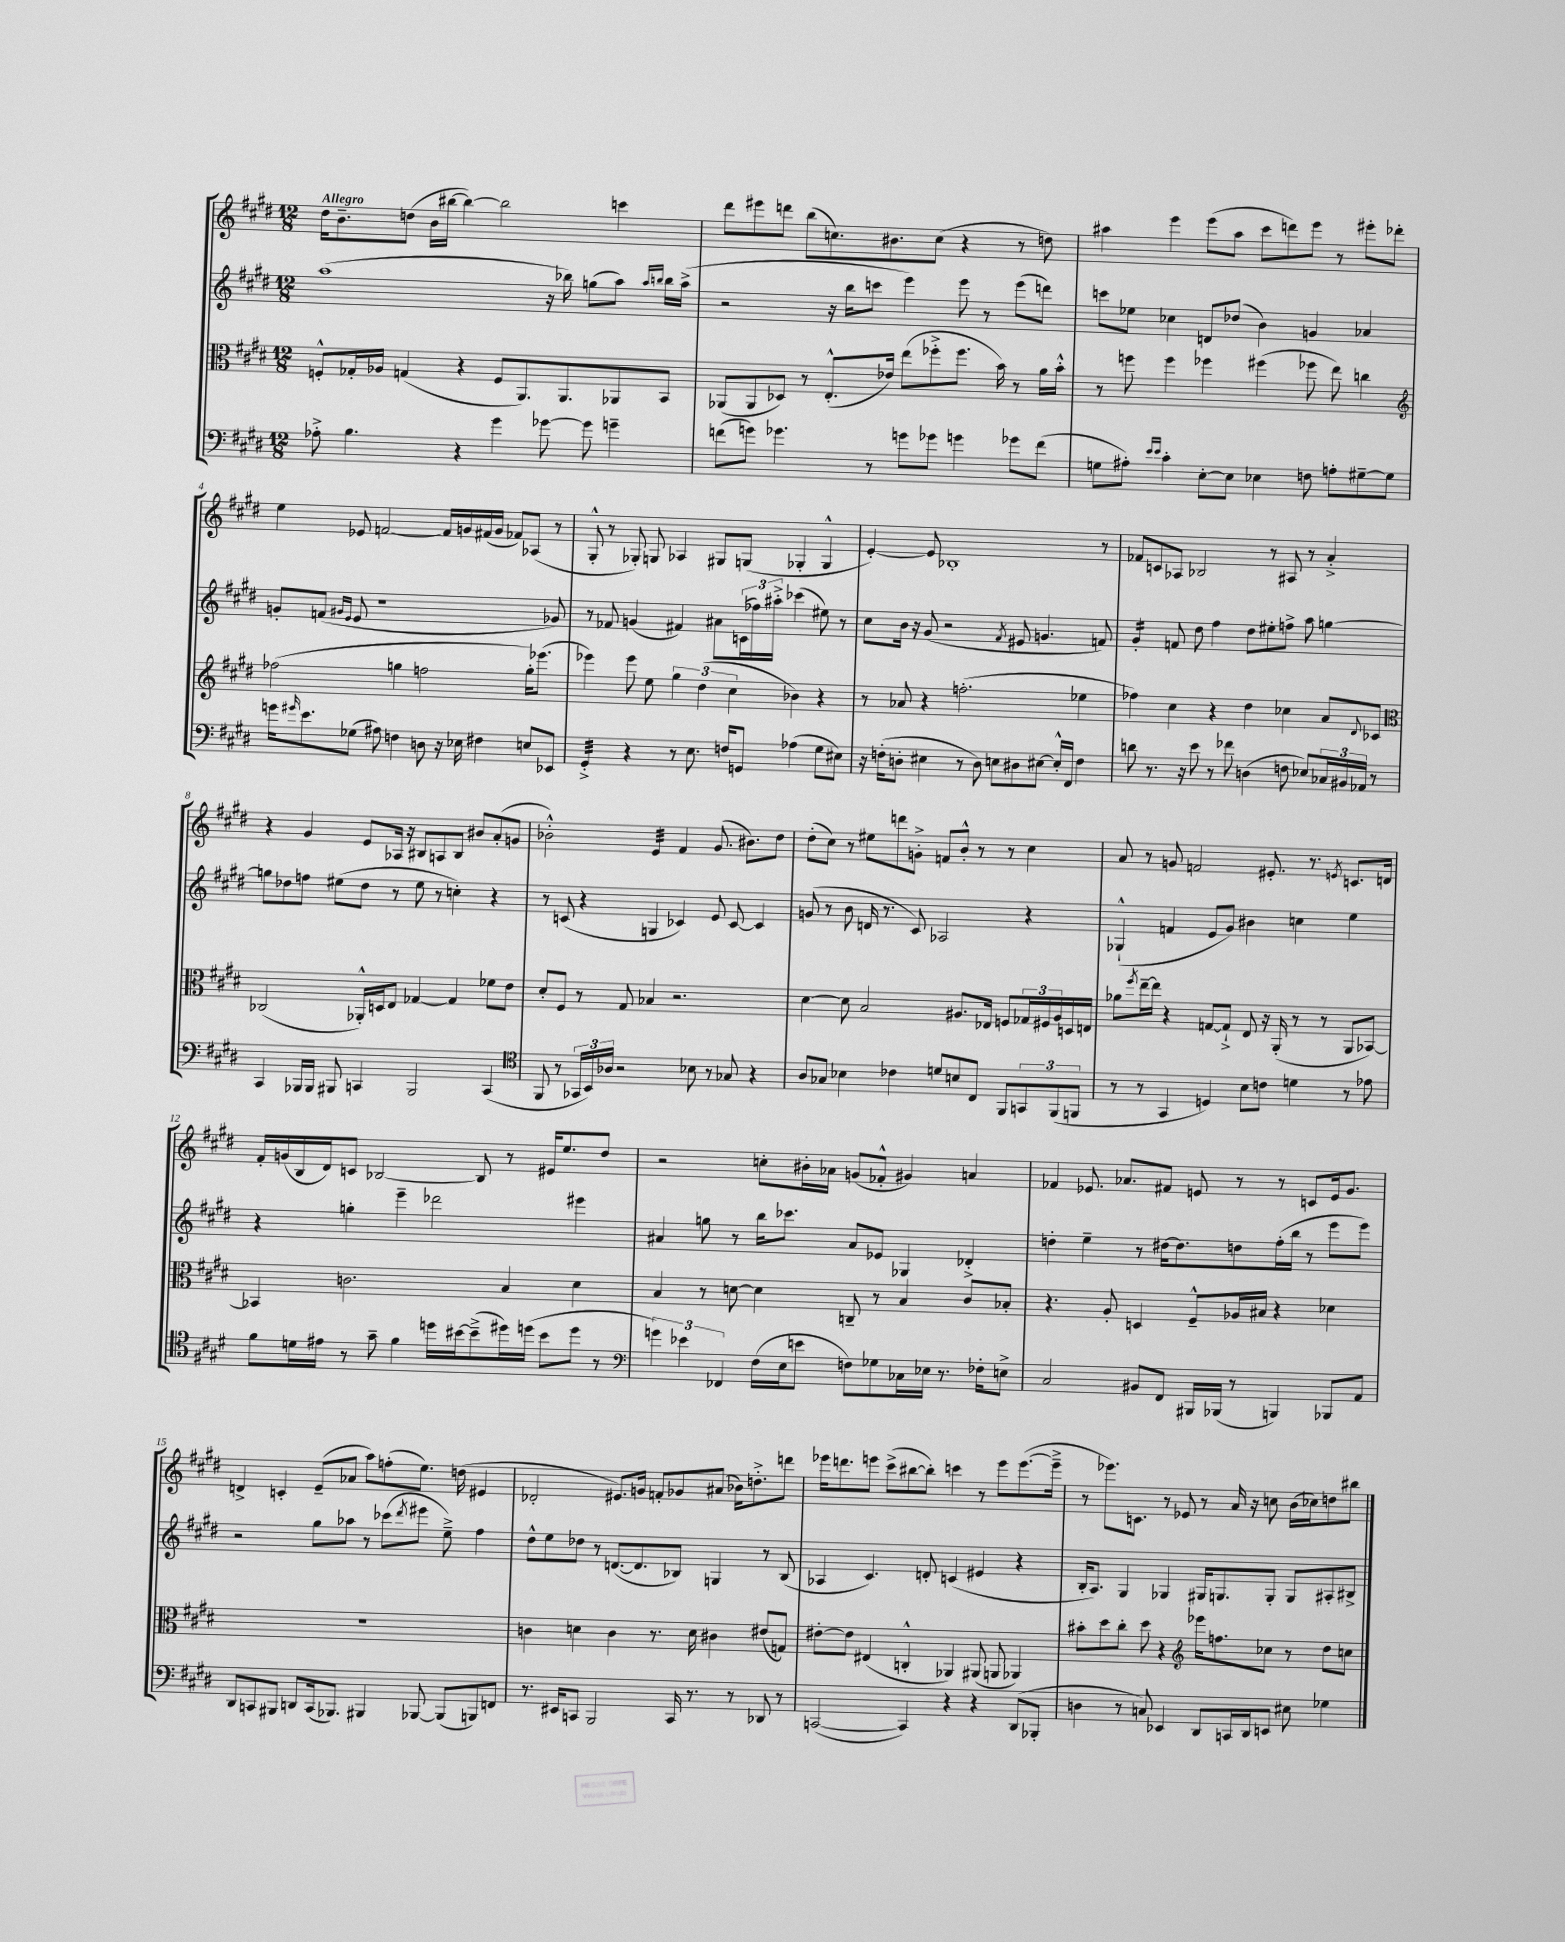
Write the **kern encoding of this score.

**kern	**kern	**kern	**kern
*staff4	*staff3	*staff2	*staff1
*clefF4	*clefC3	*clefG2	*clefG2
*k[f#c#g#d#]	*k[f#c#g#d#]	*k[f#c#g#d#]	*k[f#c#g#d#]
*M12/8	*M12/8	*M12/8	*M12/8
8A-'^\	8F'^^/L	(1aa	16dd#\LK
.	.	.	8.b~\
4.B\	16G-'/L	.	.
.	16A-/JJ	.	.
.	(4G/	.	(8dd\J
.	.	.	16b\LL
.	.	.	[16bb#\JJ
4r	4r	.	4bb#\_)
4g#\	8F/L	.	2bb#\]
.	8.AA/)	.	.
[8g-\	.	16r	.
.	8.AA/	16bb-\)	.
8g-\]	.	(8gg\L	.
4g~\	8AA-/	8aa\J)	4ccc\
.	.	16qqaa/LL	.
.	.	16qqbb/JJ	.
.	8BB/J	16bb\LL	.
.	.	(16aa^\JJ	.
=	=	=	=
(8f\L	(8AA-/L	2r	8ddd#\L
8g\J)	8AA-/	.	8eee#\
4.g-\	8D-/J)	.	8ddd\J
.	8r	.	(8bb\L
.	(8.E'^^/L	16r	8.cc\)
.	.	16bb\LK	.
8r	.	8ccc\J	.
.	16e-/Jk)	.	8.b#\
8g\L	(8ee\L	4eee\)	.
8g-\J	8ff-'^\	.	(8cc\J
4g\	8.ff-\J	8eee\	4r
.	.	8r	.
.	16b\)	.	.
8g-\L	8r	(8eee\L	8r
(8f\J	16a\LL	8ddd\J)	8dd\)
.	16b'^^\JJ	.	.
=	=	=	=
8G\L	8r	8ccc\L	4aa#\
8A#'\J)	8ff\	8ee-\J	.
16qqe/LL	.	.	.
16qqe/JJ	.	.	.
4c#'\	4ff\	4cc-\	4eee\
[8E'\L	4ff-\	8d/L	(8eee\L
8E\]J	.	(8dd-/J	8aa#\J
4E-\	(4ff#\	4b\)	8ccc#\L
.	.	.	8ddd\)
8F\	8ff-\	4g/	8eee\J
8A'\L	8ee\)	.	8r
[8G#~\	4cc\	4a-/	8eee#'\L
8G#\]J	.	.	8ddd-'\J
=	=	=	=
*	*clefG2	*	*
16g\LK	(2ff-\	8g'/L	4ee\
16qqg#/	.	.	.
8.e\	.	.	.
.	.	(8f/J	.
.	.	16qqg#/LL	.
.	.	16qqe/JJ	.
(8G-\J	.	8e/	8e-/
8A#\)	.	1r	[2f/
4F\	4gg\	.	.
8D\	2ff\	.	.
16r	.	.	16f/]LL
16E-\	.	.	16g/
4F#\	.	.	(16f#/
.	.	.	16g/JJ
.	.	.	8f-/L)
8E/L	16gg'\LK)	.	(8A-/J
.	(8.eee-\J	.	.
8EE-/J	.	8g-/)	8r
=	=	=	=
4GG#'^/	4eee-\)	8r	8G#'^^/
.	.	8f-/	8r
4r	8eee-\	(4g/	8G-'/)
.	8ee\	.	8G/
8r	6gg#\	4f#/)	4A-/
8.E\	.	.	.
.	(6dd#\	.	.
.	.	8a#\L	8G#/L
16F/LK	.	.	.
.	6cc#\	.	.
8GG/J	.	(24c\L	(8G/J
.	.	24ff-\)	.
.	.	24aa#'^\JJ	.
(4A-\	4b-\)	(4ccc-\	4G-'/
8G#\L	4r	8ee#\)	4G-^^/
8E#\J)	.	8r	.
=	=	=	=
16r	8r	8cc#\L	[4e'/)
(16F'\LK	.	.	.
8D'\J	8a-/	16b\Jk	.
.	.	16r	.
4E#\	4r	(8g#/	8e/]
.	.	2r	1B-'
8r	(2.ff'\	.	.
8D\)	.	.	.
8E\L	.	.	.
.	.	8qf#/	.
8D#\	.	8e#/	.
[8E#\J	.	4.g/	.
16E#'^^/]LL	.	.	.
16FF#/JJ	.	.	.
4F\	4ee-\	.	.
.	.	8f/)	8r
=	=	=	=
8d\	4ff-\)	4g#'/	8f-/L
8.r	.	.	8c/
.	4cc#\	8f/	8A-/J
16r	.	.	.
8e\	.	8dd#\	2B-/
8r	4r	4ff#\	.
8f-\	.	.	.
(4D\	4dd#\	8dd#\L	.
.	.	8ee#'\	8r
8F\	4cc-\	8ff^\J	8A#/
8E-/L)	.	8aa\	8r
24C-/L	8a/L	[4gg\	4a'^/
24BB#/	.	.	.
24AA-/JJ	.	.	.
.	8qqd#/	.	.
8r	8c-/J	.	.
=	=	=	=
*	*clefC3	*	*
4CC#/	(2C-/	8gg\]L	4r
.	.	8dd-\	.
16BBB-/LL	.	8ff\J	4g#/
16BBB-/JJ	.	.	.
8BBB#/	.	(8ee#\L	.
4CC/	16AA-'^^/LL)	8dd-\J	8e/L
.	16D/J	.	.
.	8E/J	8r	16A-/Jk
.	.	.	16r
2BBB#/	[4G-/	8ee#\	8B#/L
.	.	8r	8A/
.	4G-/]	4cc'\)	8B#/J
.	.	.	8b#/L
(4CC/	8f-\L	4r	(8a'/
.	8e\J	.	8g/J
=	=	=	=
*clefC4	*	*	*
8FF#/	8d#'/L	8r	2b-'^^\)
8r	8F#/J	(8c/	.
24GG-/LL	8r	4r	.
24BB/)	.	.	.
24A-/JJ	.	.	.
2r	8G#/	.	.
.	4B-/	4G/	4e/
.	2.r	4c-/)	4f#/
8B-\	.	.	.
8r	.	8e/	(8.g#/
8G-/	.	[8c-/	.
.	.	.	8.b#\L)
4r	.	4c-/]	.
.	.	.	8dd#\J
=	=	=	=
8A/L	[4d#\	(8g/	(8dd#'\L
8G-/J	.	8r	8cc#\J)
4B-\	8d#\]	8b\	8r
.	2B/	16d/	8ee#\L
.	.	8.r	.
4c-\	.	.	8ddd\
.	.	8c#/)	8g'^\J
8d/L	.	2A-/	8f/L
8B/	8.A#/L	.	8b'^^/J
8C#/J	.	.	8r
.	16E-/Jk	.	.
8FF#/L	8F/L	.	8r
12GG/	24G-/L	4r	4cc#\
.	24F#/	.	.
(12FF#/	24A#/	.	.
.	16D/	.	.
12FF/J	.	.	.
.	16E/JJ	.	.
=	=	=	=
8r	8a-\L	(4G-`^^/	8a/
.	8qff#/	.	.
8r	[16ee~\L	.	8r
.	16ee\]JJ	.	.
4GG#/	4r	4f/	8g/
.	.	.	2f/
4D/)	[8G/L	8e/L	.
.	8G`^/]J	8g#/J)	.
8B\L	8E/	4b#\	.
8c\J	16r	.	8.e#'/
.	(16AA'/	.	.
4d\	8r	4cc\	.
.	.	.	8.r
.	8r	.	.
.	.	.	8qe/
8r	8AA/L	4ee\	8.c/L
8e-\	[8BB-/J)	.	.
.	.	.	16d/Jk
=	=	=	=
8f#\L	4BB-/]	4r	16f#'/LL
.	.	.	(16g/
16d\L	.	.	16B/
16e#\JJ	.	.	16d#/J)
8r	2.c\	4gg'\	8c/J
8g#~\	.	.	[2B-/
4f#\	.	4eee~\	.
16dd\LL	.	2ddd-\	.
[16b#\J	.	.	.
(8b#~^\]	.	.	8B-/]
16dd#\L)	4B/	.	8r
(16dd\JJ	.	.	.
8b#\L	.	.	16e#/LK
.	.	.	8.ee/
8dd\J	4d#\	4eee#\	.
8r	.	.	8dd#/J
=	=	=	=
*clefF4	*	*	*
6g\)	4B/	4a#/	2r
6e-\	.	.	.
.	8r	8gg\	.
6FF-/	.	.	.
.	[8d\	8r	.
(16F#\LL	4d\]	16bb\LK	8cc'\L
16E\J	.	8.ccc-\J	.
8e\J	.	.	16b#'\L
.	.	.	16a-\JJ
8F\L)	8C~/	8a#/L	(8g/L
8G-\	8r	8e-/J	8f-'^^/J
16C-\L	4B/	4G-/	4g#/)
16E-\JJ	.	.	.
8.r	.	.	.
.	8c#/L	4d-'^/	4a/
16F-'\LK	.	.	.
8E^\J	8B-'/J	.	.
=	=	=	=
2C#/	4.r	4dd'\	4f-/
.	.	4ee~\	8.e-/
.	8A'/	.	.
.	.	.	8.a-/L
8BB#/L	4D/	8r	.
8FF#/J	.	[16dd#\LK	8f#/J
.	.	8.dd#\]	.
16BBB#/LL	8F#~^^/L	.	8e/
(16BBB-/JJ	.	.	.
8r	16A-/L	8dd\	8r
.	16B#/JJ	.	.
4BBB/)	4r	(16ff#'\L	8r
.	.	16bb\JJ	.
.	.	8r	8c/L
8BBB-/L	4d-\	8eee\L	16e/k
.	.	.	8.g#/J
8AA/J	.	8eee\J)	.
=	=	=	=
8DD#/L	1.r	2r	4d^/
8CC/	.	.	.
8BBB#/J	.	.	4c'/
8DD/L	.	.	.
(16CC/k	.	8gg#\L	(8e~/L
8.BBB-/J)	.	.	.
.	.	8aa-\J	8a-/J
4BBB#/	.	8r	8aa\L)
.	.	(8ccc-\L	(8ff'\
.	.	8qddd#/	.
[8BBB-/	.	8eee#\J	8.ee\J)
(8BBB-/]L	.	8ee~^\)	.
.	.	.	(16dd\
8BBB/)	.	4ff#\	4e#/
8FF/J	.	.	.
=	=	=	=
8.r	4c\	8dd#^^\L	2d-'/
.	.	8ee\	.
16EE#/LK	.	.	.
8CC/J	4d\	8dd-\J	.
2BBB/	.	8r	.
.	4c\	([8.d/L	8.e#/L)
.	.	8.d/]	16g/Jk
.	8.r	.	8f'/L
16CC/	.	8B-/J)	8g-/
8.r	16d\	.	.
.	4c#\	4G/	(8a#/J
8r	.	.	16b-\LK)
.	.	.	8.dd'^\
8DD-/	(8e#/L	8r	.
8r	8G/J)	(8B-/	8ddd\J
=	=	=	=
([2CC/	[8e#'\L	4A-/	16eee-\LK
.	.	.	8.ddd\
.	8e#\]J	.	.
.	(4E#/	4.c#/)	8eee\J
.	.	.	(8ccc#^\L
4CC/])	4C'^^/	.	[8bb#\
.	.	8d'/	8bb#'\]J)
4r	4AA-/)	(4c/	4ccc\
4r	(8AA#/	4e#/	8r
.	8AA/	.	8eee\L
(8DD#/L	4AA-/)	4r	([8.eee\
8BBB-'/J	.	.	.
.	.	.	16eee~^\]Jk
=	=	=	=
4D\	8b#'\L	16B'/LK	8r
.	.	8.A/J)	.
.	8dd#\	.	8.eee-\L)
8r	8cc#'\J	4G#/	.
.	.	.	8.c\J
8C/)	8dd#\	.	.
4EE-/	4r	4G-/	8r
.	.	.	8e-/
*	*clefG2	*	*
8DD#/L	16eee-\LK	16G#/LK	8r
.	8.ff\	8.G/	.
16CC/L	.	.	16a/
16DD#/J	.	.	16r
8EE/J	8cc-\J	8G'/J	8cc\
8E#\	8r	8G/L	(16b\LL
.	.	.	16cc-\J)
4G-\	8dd#\L	8A#'/	8dd\
.	8cc\J	8B#^/J	8bb#\J
==	==	==	==
*-	*-	*-	*-
